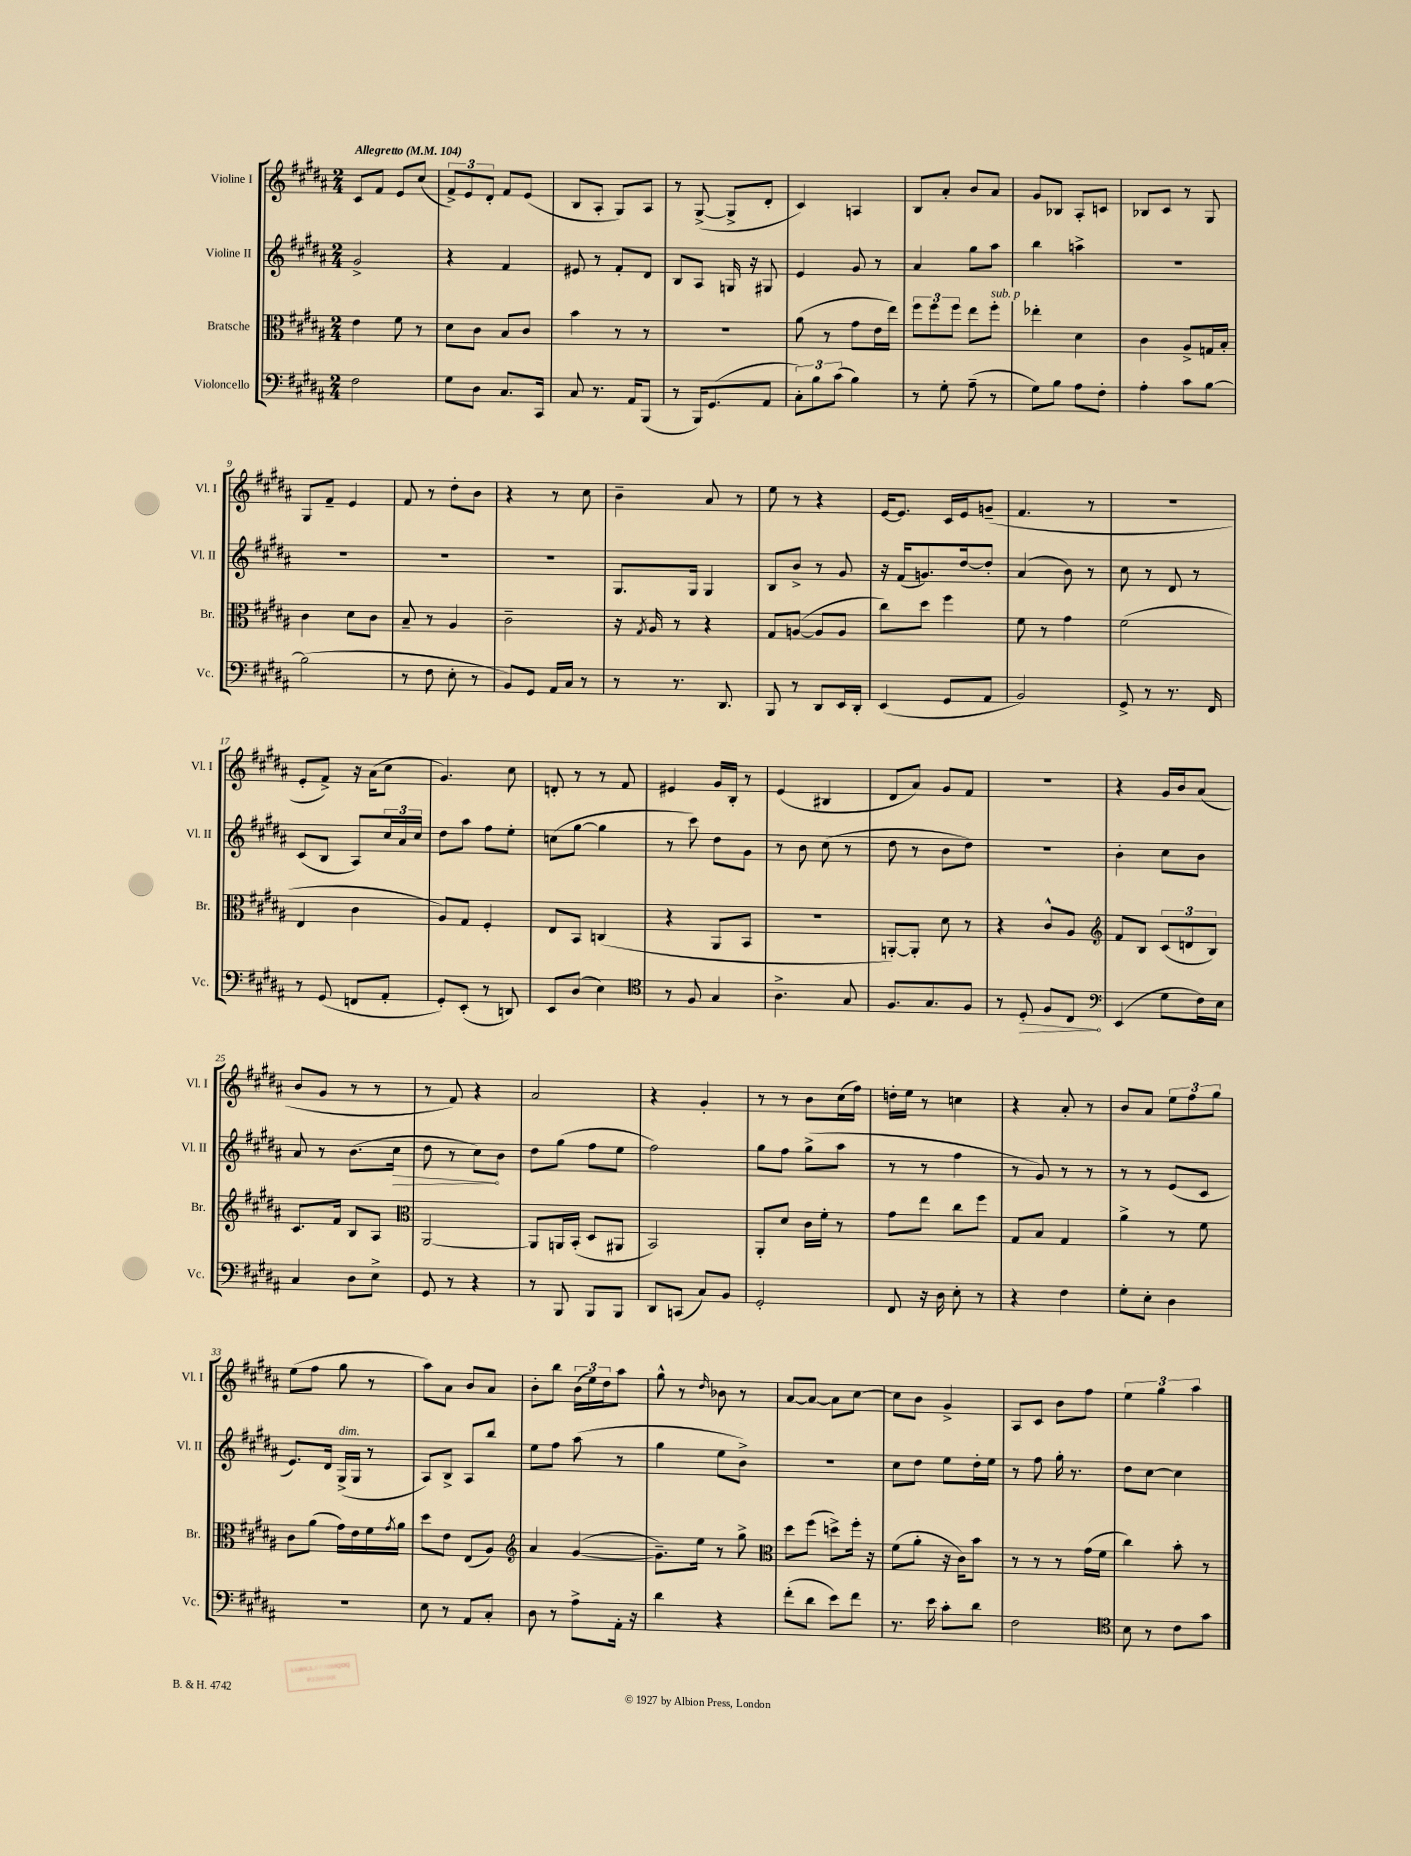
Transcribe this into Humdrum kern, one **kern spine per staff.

**kern	**kern	**kern	**kern
*staff4	*staff3	*staff2	*staff1
*clefF4	*clefC3	*clefG2	*clefG2
*k[f#c#g#d#a#]	*k[f#c#g#d#a#]	*k[f#c#g#d#a#]	*k[f#c#g#d#a#]
*M2/4	*M2/4	*M2/4	*M2/4
*MM104	*MM104	*MM104	*MM104
2F#	4e	2g#^	8c#
.	.	.	8f#
.	8f#	.	8e
.	8r	.	(8cc#
=	=	=	=
8G#	8d#	4r	12f#^)
.	.	.	12e
8D#	8c#	.	.
.	.	.	12d#'
8.C#	8B	4f#	8f#
.	8c#	.	(8e
16CC#	.	.	.
=	=	=	=
8C#	4b	8e#	8B
8.r	.	8r	8A#'
.	8r	8f#'	8G#)
16AA#	.	.	.
(8BBB	8r	8d#	8A#
=	=	=	=
8r	2r	8B	8r
16BBB)	.	8A#	([8G#^
(8.GG#	.	.	.
.	.	16G	8G#^]
.	.	16r	.
8AA#	.	8G#	8d#'
=	=	=	=
12C#')	(8a#	4e	4c#)
12B	.	.	.
.	8r	.	.
(12c#	.	.	.
4B)	8g#	8g#	4A
.	16e	8r	.
.	16ee)	.	.
=	=	=	=
8r	12ff#	4a#	8B
.	12ff#	.	.
8G#'	.	.	8a#'
.	12ff#	.	.
(8A#~	8ee	8gg#	8b
8r	8ff#'	8aa#	8a#
=	=	=	=
8G#)	4ee-'	4bb	8g#
8B	.	.	8B-
8A#	4d#	4aa^	8A#'
8F#'	.	.	8c
=	=	=	=
4A#'	4c#	2r	8B-
.	.	.	8c#
8c#	8A#^	.	8r
[8B	16G	.	8G#
.	16B'	.	.
=	=	=	=
(2B]	4c#	2r	8G#
.	.	.	8f#~
.	8d#	.	4e
.	8c#	.	.
=	=	=	=
8r	8B~	2r	8f#
8F#	8r	.	8r
8E'	4A#	.	8dd#'
8r	.	.	8b
=	=	=	=
8BB)	2c#~	2r	4r
8GG#	.	.	.
16AA#	.	.	8r
16C#	.	.	.
8r	.	.	8cc#
=	=	=	=
8r	16r	8.G#	4b~
.	8qG#	.	.
.	16A#	.	.
8.r	8r	.	.
.	.	16G#	.
.	4r	4G#	8a#
8.DD#	.	.	.
.	.	.	8r
=	=	=	=
8BBB	8G#	8B	8ee
8r	([8A	8b^	8r
8DD#	8A]	8r	4r
16EE	8A	8g#	.
16DD#'	.	.	.
=	=	=	=
(4EE	8cc#)	16r	[16e
.	.	(16f#	8.e]
.	8dd#	8.g)	.
8GG#	4ff#	.	16c#
.	.	[16dd#	16e
8AA#	.	8dd#']	(8g~
=	=	=	=
2BB)	8f#	(4a#	4.f#
.	8r	.	.
.	4g#	8b)	.
.	.	8r	8r
=	=	=	=
8GG#^	(2f#	8cc#	2r
8r	.	8r	.
8.r	.	8d#	.
.	.	8r	.
16FF#	.	.	.
=	=	=	=
8r	4E	(8c#	8e'
(8GG#	.	8B	8f#^)
8FF	4c#	8A#)	16r
.	.	.	(16a#
8AA#'	.	24cc#	8cc#
.	.	24a#	.
.	.	24cc#	.
=	=	=	=
8GG#')	8A#)	8dd#	4.g#)
(8EE'	8G#	8aa#	.
8r	4F#'	8ff#	.
8DD)	.	8ee'	8cc#
=	=	=	=
8EE	8E	(8cc	8d'
(8D#	8BB	[8gg#	8r
4E)	(4C	4gg#]	8r
.	.	.	8f#
=	=	=	=
*clefC4	*	*	*
8r	4r	8r	4e#
8F#	.	8ccc#)	.
4G#	8AA#	8dd#	16g#
.	.	.	16B'
.	8BB	8g#	8r
=	=	=	=
4.A#^	2r	8r	(4e
.	.	8b	.
.	.	(8cc#	4B#
8G#	.	8r	.
=	=	=	=
8.F#	[8AA')	8dd#	8d#
.	8AA']	8r	8a#)
8.G#	.	.	.
.	8d#	8b	8g#
8F#	8r	8dd#)	8f#
=	=	=	=
8r	4r	2r	2r
8D#'	.	.	.
8F#	8c#^^	.	.
8C#	8A#	.	.
=	=	=	=
*clefF4	*clefG2	*	*
(4EE	8f#	4b'	4r
.	8B	.	.
8G#	(12c#	8cc#	16g#
.	.	.	16b
.	12d	.	.
16F#)	.	8b	(8a#
.	12B)	.	.
16E	.	.	.
=	=	=	=
4C#	8.c#	8a#	8b
.	.	8r	8g#
.	16f#	.	.
8D#	8B	(8.b	8r
8E^	8A#	.	8r
.	.	16cc#	.
=	=	=	=
*	*clefC3	*	*
8GG#	[2AA#	8dd#	8r
8r	.	8r	8f#)
4r	.	8cc#)	4r
.	.	8b	.
=	=	=	=
8r	8AA#]	8dd#	2a#
8BBB	16AA	(8gg#	.
.	(16BB'	.	.
8BBB	8D#	8ff#	.
8BBB	8AA#	8ee	.
=	=	=	=
8DD#	2BB)	2ff#)	4r
(8CC	.	.	.
8C#)	.	.	4g#'
8BB	.	.	.
=	=	=	=
2GG#'	8AA#'	8gg#	8r
.	8d#	8ff#	8r
.	16c#	(8gg#^	8b
.	16f#'	.	.
.	8r	8aa#	(16cc#
.	.	.	16ff#)
=	=	=	=
8FF#	8g#	8r	16dd'
.	.	.	16ee
16r	8ee	8r	8r
16D#	.	.	.
8E'	8cc#	4ff#	4cc
8r	8ff#	.	.
=	=	=	=
4r	8G#	8r	4r
.	8B	8g#)	.
4F#	4G#	8r	8a#'
.	.	8r	8r
=	=	=	=
8G#'	4a#^	8r	8b
8E'	.	8r	8a#
4D#	8r	(8e	12ee
.	.	.	12ff#
.	8f#	8c#	.
.	.	.	12gg#
=	=	=	=
2r	8c#	8.e)	(8ee
.	(8a#	.	8ff#
.	.	16d#	.
.	16g#)	(16G#^	8gg#
.	16e	16G#	.
.	16f#	8r	8r
.	8qg#	.	.
.	16a#	.	.
=	=	=	=
8E	8dd#	8A#)	8aa#)
8r	8e	8B^	8a#
8AA#	(8E	8A#	8b
8C#'	8A#)	8bb	8a#
=	=	=	=
*	*clefG2	*	*
8D#	4a#	8ee	8b'
8r	.	8ff#	8bb
8A#^	([4g#	(8aa#	(24b
.	.	.	24ee)
.	.	.	24dd#
16AA#'	.	8r	8aa#
16r	.	.	.
=	=	=	=
4d#	8.g#~])	4gg#	8gg#^^
.	.	.	8r
.	16ee	.	.
.	.	.	16qqdd#
4r	8r	8ee	8b-
.	8gg#^	8b^)	8r
=	=	=	=
*	*clefC3	*	*
(8f#'	8dd#	2r	[8a#
8d#	(8ff#	.	8a#_
8e)	8dd^)	.	8a#]
8f#	16ff#'	.	[8cc#
.	16r	.	.
=	=	=	=
8.r	(8f#	8cc#	8cc#]
.	8a#'	8dd#	8b
16e	.	.	.
8c#'	16r	8ee	4g#^
.	16c#)	.	.
8d#	8b	16dd#'	.
.	.	16ee	.
=	=	=	=
2F#	8r	8r	8A#
.	8r	8ff#	8c#
.	8r	16gg#'	8b
.	.	8.r	.
.	(16g#	.	8ff#
.	16f#	.	.
=	=	=	=
*clefC4	*	*	*
8B	4cc#)	8dd#	6ee
8r	.	[8cc#	.
.	.	.	6gg#
8c#	8b'	4cc#]	.
.	.	.	6aa#
8g#	8r	.	.
==	==	==	==
*-	*-	*-	*-
